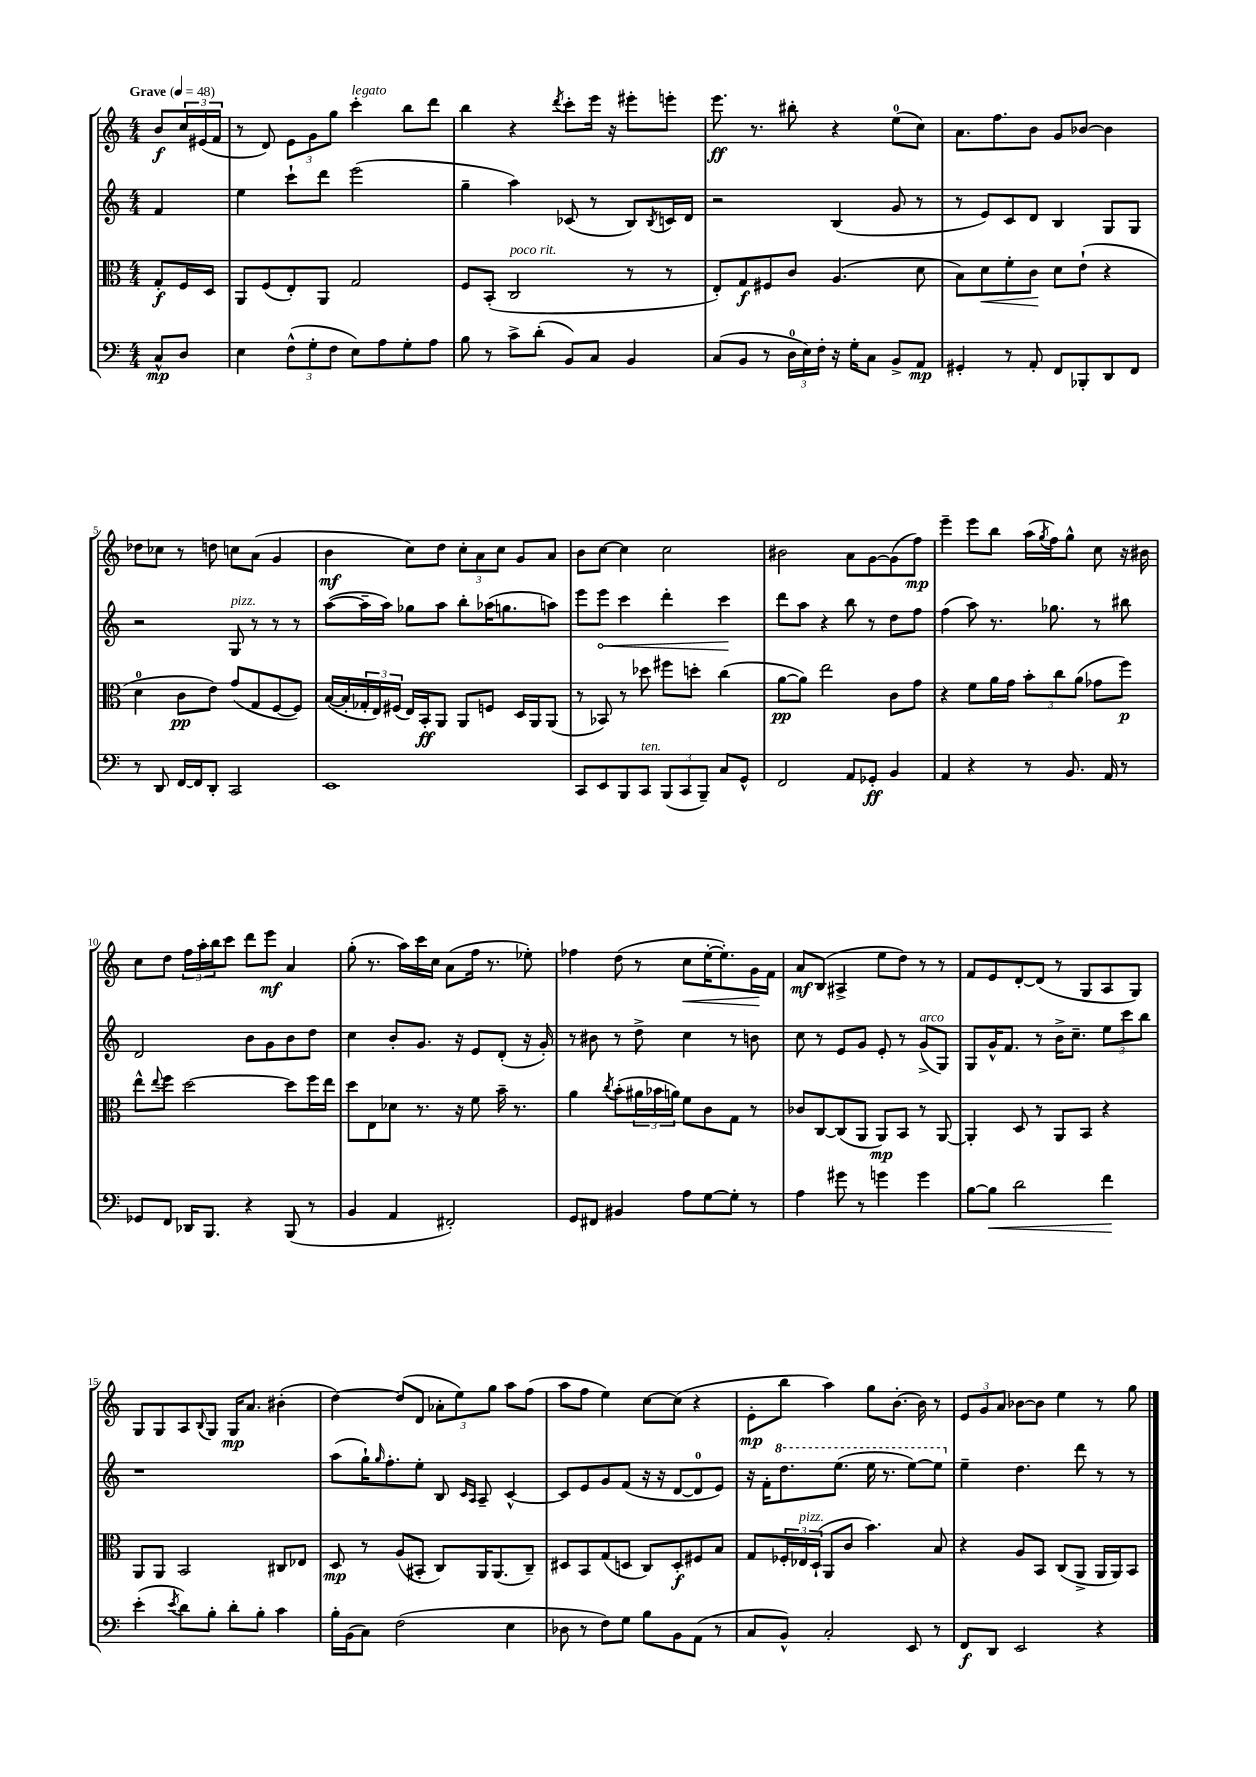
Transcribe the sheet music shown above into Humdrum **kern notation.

**kern	**dynam	**kern	**dynam	**kern	**dynam	**kern	**dynam
*part4	*part4	*part3	*part3	*part2	*part2	*part1	*part1
*staff4	*staff4	*staff3	*staff3	*staff2	*staff2	*staff1	*staff1
*clefF4	*	*clefC3	*	*clefG2	*	*clefG2	*
*k[]	*	*k[]	*	*k[]	*	*k[]	*
*M4/4	*	*M4/4	*	*M4/4	*	*M4/4	*
*MM48	*	*MM48	*	*MM48	*	*MM48	*
=	=	=	=	=	=	=	=
!	!	!	!	!	!	!LO:TX:a:B:t=Grave	!
8C^^/L	mp	8G'/L	f	4f/	.	8b/L	f
8D/J	.	16F/L	.	.	.	24cc/L	.
.	.	.	.	.	.	(24e#X/	.
.	.	16D/JJ	.	.	.	.	.
.	.	.	.	.	.	24f/JJ	.
=1	=1	=1	=1	=1	=1	=1	=1
4E\	.	8AA/L	.	4ee\	.	8r	.
.	.	(8F/	.	.	.	8d/)	.
(12F^^\L	.	8E'/)	.	8ccc`\L	.	12e\L	.
12G'\	.	.	.	.	.	12g\	.
.	.	8AA/J	.	8ddd\J	.	.	.
12F\J	.	.	.	.	.	12gg\J	.
!	!	!	!	!	!	!LO:TX:a:i:t=legato	!
8E\L)	.	2G/	.	(2eee\	.	4ccc'\	.
8A\	.	.	.	.	.	.	.
8G'\	.	.	.	.	.	8bb\L	.
8A\J	.	.	.	.	.	8ddd\J	.
=2	=2	=2	=2	=2	=2	=2	=2
8B\	.	8F/L	.	4gg~\	.	4bb\	.
8r	.	(8BB'/J	.	.	.	.	.
!	!	!LO:TX:a:i:t=poco rit.	!	!	!	!	!
8c^\L	.	2C/	.	4aa\)	.	4r	.
(8d'\J	.	.	.	.	.	.	.
.	.	.	.	.	.	8qddd/	.
8BB/L)	.	.	.	(8c-X/	.	8ccc'\L	.
8C/J	.	.	.	8r	.	16eee\Jk	.
.	.	.	.	.	.	16r	.
4BB/	.	8r	.	8B/L)	.	8eee#X'\L	.
.	.	.	.	8qB/	.	.	.
.	.	8r	.	16cn/L	.	8eeen'\J	.
.	.	.	.	16d/JJ	.	.	.
=3	=3	=3	=3	=3	=3	=3	=3
(8C/L	.	8E'/L)	.	2r	.	8.eee\	ff
8BB/J	.	8G/	f	.	.	.	.
.	.	.	.	.	.	8.r	.
8r	.	8F#X/	.	.	.	.	.
24D\LL	.	8c/J	.	.	.	8bb#X'\	.
24E\)	.	.	.	.	.	.	.
24F'\JJ	.	.	.	.	.	.	.
16r	.	(4.A/	.	(4B/	.	4r	.
16G'\KL	.	.	.	.	.	.	.
8C\J	.	.	.	.	.	.	.
8BB^/L	.	.	.	8g/	.	(8ee\L	.
8AA/J	mp	8d\	.	8r	.	8cc\J)	.
=4	=4	=4	=4	=4	=4	=4	=4
4GG#X'/	.	8B\L)	.	8r	.	8.a\L	.
!	!	!	!LO:HP:b	!	!	!	!
.	.	8d\	<	8e/L)	.	.	.
.	.	.	.	.	.	8.ff\	.
8r	.	8f'\	.	8c/	.	.	.
8AA'/	.	8c\J	.	8d/J	.	8b\J	.
8FF/L	.	8d\L	[	4B/	.	8g/L	.
8BBB-X'/	.	(8e`\J	.	.	.	[8b-X/J	.
8DD/	.	4r	.	8G/L	.	4b-\]	.
8FF/J	.	.	.	8G/J	.	.	.
!!LO:LB:g=z
=5	=5	=5	=5	=5	=5	=5	=5
8r	.	4d\	.	2r	.	8dd-X\L	.
8DD/	.	.	.	.	.	8cc-X\J	.
[16FF/LL	.	8c\L	pp	.	.	8r	.
16FF/J]	.	.	.	.	.	.	.
8DD'/J	.	8e\J)	.	.	.	8ddn\	.
!	!	!	!	!LO:TX:a:i:t=pizz.	!	!	!
2CC/	.	(8g/L	.	8G/	.	8ccn\L	.
.	.	8G/	.	8r	.	(8a\J	.
.	.	[8F/	.	8r	.	4g/	.
.	.	8F/J])	.	8r	.	.	.
=6	=6	=6	=6	=6	=6	=6	=6
1EE	.	([16B/LL	.	([8aa\L	.	4b\	mf
.	.	16B'/]	.	.	.	.	.
.	.	24G-X'/	.	16aa~\L]	.	.	.
.	.	24E/)	.	.	.	.	.
.	.	.	.	16aa\JJ)	.	.	.
.	.	(24F#X/JJ	.	.	.	.	.
.	.	16E/LL)	.	8gg-X\L	.	8cc\L)	.
.	.	16BB'/J	ff	.	.	.	.
.	.	8AA/J	.	8aa\J	.	8dd\J	.
.	.	8AA/L	.	8bb'\L	.	12cc'\L	.
.	.	.	.	.	.	12a\	.
.	.	8Fn/J	.	(16aa-X\K	.	.	.
.	.	.	.	.	.	12cc\J	.
.	.	.	.	8.ggn\	.	.	.
.	.	16D/LL	.	.	.	8g/L	.
.	.	16AA/J	.	.	.	.	.
.	.	(8AA/J	.	8aan\J)	.	8a/J	.
=7	=7	=7	=7	=7	=7	=7	=7
8CC/L	.	8r	.	8eee\L	.	8b\L	.
!	!	!	!	!	!LO:HP:b	!	!
8EE/	.	8BB-X/)	.	8eee\J	<	[8cc\J	.
8BBB/	.	8r	.	4ccc\	.	4cc\]	.
!LO:TX:a:i:t=ten.	!	!	!	!	!	!	!
8CC/J	.	8dd-X\	.	.	.	.	.
(12BBB/L	.	8ff#X\L	.	4ddd'\	.	2cc\	.
12CC/	.	.	.	.	.	.	.
.	.	8ddn'\J	.	.	.	.	.
12BBB~/J)	.	.	.	.	.	.	.
8C/L	.	(4cc\	.	4ccc\	.	.	.
8GG^^/J	.	.	.	.	.	.	.
.	.	.	.	.	[	.	.
=8	=8	=8	=8	=8	=8	=8	=8
2FF/	.	[8a\L	pp	8ddd\L	.	2b#X\	.
.	.	8a\J])	.	8aa\J	.	.	.
.	.	2ee\	.	4r	.	.	.
8AA/L	.	.	.	8bb\	.	8a\L	.
8GG-X'/J	ff	.	.	8r	.	[8g\	.
4BB/	.	8c\L	.	8dd\L	.	(8g\]	.
.	.	8g\J	.	8ff\J	.	8ff\J)	mp
=9	=9	=9	=9	=9	=9	=9	=9
4AA/	.	4r	.	(4ff\	.	4eee~\	.
4r	.	8f\L	.	8aa\)	.	8eee\L	.
.	.	16a\L	.	8.r	.	8bb\J	.
.	.	16g\JJ	.	.	.	.	.
8r	.	12b'\L	.	.	.	(16aa\LL	.
.	.	.	.	.	.	8qgg/	.
.	.	.	.	8.gg-X\	.	16ff\J)	.
.	.	12cc\	.	.	.	.	.
8.BB/	.	.	.	.	.	8gg^^\J	.
.	.	(12a\J	.	.	.	.	.
.	.	8g-X\L	.	8r	.	8cc\	.
16AA/	.	.	.	.	.	.	.
8r	.	8ff\J)	p	8bb#X\	.	16r	.
.	.	.	.	.	.	16b#X\	.
!!LO:LB:g=z
=10	=10	=10	=10	=10	=10	=10	=10
8GG-X/L	.	8ee^^\L	.	2d/	.	8cc\L	.
.	.	8qqee/	.	.	.	.	.
8FF/J	.	8ff\J	.	.	.	8dd\J	.
16DD-X/KL	.	[2dd\	.	.	.	24ff\LL	.
.	.	.	.	.	.	24aa'\	.
8.BBB/J	.	.	.	.	.	.	.
.	.	.	.	.	.	24bb\J	.
.	.	.	.	.	.	8ccc\J	.
4r	.	.	.	8b\L	.	8ddd\L	.
.	.	.	.	8g\	.	8eee\J	mf
(8BBB/	.	8dd\L]	.	8b\	.	4a/	.
8r	.	16ff\L	.	8dd\J	.	.	.
.	.	16ee\JJ	.	.	.	.	.
=11	=11	=11	=11	=11	=11	=11	=11
4BB/	.	8dd\L	.	4cc\	.	(8gg'\	.
.	.	8E\	.	.	.	8.r	.
4AA/	.	8d-X\J	.	8b'/L	.	.	.
.	.	.	.	.	.	16aa\LL)	.
.	.	8.r	.	8.g/J	.	16ccc\	.
.	.	.	.	.	.	16cc\JJ	.
2FF#X'/)	.	.	.	.	.	(8a\L	.
.	.	16r	.	16r	.	.	.
.	.	8f\	.	8e/L	.	16ff\Jk	.
.	.	.	.	.	.	8.r	.
.	.	16b~\	.	(8d'/J	.	.	.
.	.	8.r	.	.	.	.	.
.	.	.	.	16r	.	8ee-X'\)	.
.	.	.	.	16g'/)	.	.	.
=12	=12	=12	=12	=12	=12	=12	=12
8GG/L	.	4a\	.	8r	.	4ff-X\	.
8FF#X/J	.	.	.	8b#X\	.	.	.
.	.	8qcc/	.	.	.	.	.
4BB#X/	.	(8b'\L	.	8r	.	(8dd\	.
.	.	24a#X\L	.	8dd^\	.	8r	.
.	.	24b-X\	.	.	.	.	.
.	.	24an\JJ)	.	.	.	.	.
!	!	!	!	!	!	!	!LO:HP:b
8A\L	.	8f\L	.	4cc\	.	8cc\L	<
[8G\	.	8c\	.	.	.	[16ee'\K	.
.	.	.	.	.	.	8.ee'\])	.
8G'\J]	.	8G\J	.	8r	.	.	.
8r	.	8r	.	8bn\	.	16g\L	.
.	.	.	.	.	.	16f\JJ	[
=13	=13	=13	=13	=13	=13	=13	=13
4A\	.	8c-X/L	.	8cc\	.	8a/L	mf
.	.	[8C/	.	8r	.	(8B/J	.
8g#X\	.	(8C/]	.	8e/L	.	4A#X^/	.
8r	.	8AA/J	.	8g/J	.	.	.
4gn\	.	8AA/L)	mp	8e'/	.	8ee\L	.
.	.	8BB/J	.	8r	.	8dd\J)	.
!	!	!	!	!LO:TX:a:i:t=arco	!	!	!
4g\	.	8r	.	(8g^/L	.	8r	.
.	.	[8AA/	.	8G/J)	.	8r	.
=14	=14	=14	=14	=14	=14	=14	=14
[8B\L	.	4AA'/]	.	8G/L	.	8f/L	.
!	!LO:HP:b	!	!	!	!	!	!
8B\J]	<	.	.	16g^^/K	.	8e/	.
.	.	.	.	8.f/J	.	.	.
2d\	.	8D/	.	.	.	[8d'/	.
.	.	8r	.	8r	.	(8d/J]	.
.	.	8AA/L	.	16b^\KL	.	8r	.
.	.	.	.	8.cc~\J	.	.	.
.	.	8BB/J	.	.	.	8G/L	.
4f\	.	4r	.	12ee\L	.	8A/	.
.	.	.	.	12ccc\	.	.	.
.	.	.	.	.	.	8G/J)	.
.	.	.	.	12bb\J	.	.	.
.	[	.	.	.	.	.	.
!!LO:LB:g=z
=15	=15	=15	=15	=15	=15	=15	=15
(4e'\	.	8AA/L	.	1r	.	8G/L	.
.	.	8AA/J	.	.	.	8G/	.
8qe/	.	.	.	.	.	.	.
8d\L)	.	2BB/	.	.	.	8A/	.
.	.	.	.	.	.	8qqB/	.
8B'\J	.	.	.	.	.	8G/J	.
8d'\L	.	.	.	.	.	16G/KL	mp
.	.	.	.	.	.	8.a/J	.
8B'\J	.	.	.	.	.	.	.
4c\	.	8C#X/L	.	.	.	(4b#X'\	.
.	.	8E-X/J	.	.	.	.	.
=16	=16	=16	=16	=16	=16	=16	=16
16B'\LL	.	8D/	mp	(8aa\L	.	[4dd\)	.
(16BB\J	.	.	.	.	.	.	.
8C\J)	.	8r	.	16gg`\K)	.	.	.
.	.	.	.	16qqgg/	.	.	.
.	.	.	.	8.ff'\	.	.	.
(2F\	.	(8A/L	.	.	.	(8dd/L]	.
.	.	8BB#X'/J	.	8ee'\J	.	8d/J	.
.	.	8C/L)	.	8B/	.	12a-X'\L	.
.	.	.	.	.	.	12ee\)	.
.	.	.	.	16qqc/LL	.	.	.
.	.	.	.	16qqA/JJ	.	.	.
.	.	16AA/K	.	8A~/	.	.	.
.	.	.	.	.	.	12gg\J	.
.	.	(8.AA/	.	.	.	.	.
4E\	.	.	.	[4c^^/	.	8aa\L	.
.	.	8C~/J)	.	.	.	(8ff\J	.
=17	=17	=17	=17	=17	=17	=17	=17
8D-X\	.	8D#X/L	.	8c/L]	.	8aa\L	.
8r	.	8BB/	.	8e/	.	8ff\J	.
8F\L)	.	(8G/	.	8g/	.	4ee\)	.
8G\J	.	8Dn/J	.	(8f/J	.	.	.
8B\L	.	8C/L)	.	16r	.	[8cc\L	.
.	.	.	.	16r	.	.	.
8BB\	.	8D'/	f	[8d/L	.	(8cc\J]	.
(8AA\J	.	8F#X/	.	8d/]	.	4r	.
8r	.	8B/J	.	8e/J)	.	.	.
=18	=18	=18	=18	=18	=18	=18	=18
8C/L	.	8G/L	.	16r	.	8e'\L	mp
.	.	.	.	16f'\KL	.	.	.
*	*	*	*	*8va	*	*	*
8BB^^/J)	.	24F-X'/L	.	8.ddd\	.	8bb\J	.
!	!	!LO:TX:a:i:t=pizz.	!	!	!	!	!
.	.	24E-X/	.	.	.	.	.
.	.	(24D`/JJ	.	.	.	.	.
2C'/	.	8AA/L	.	.	.	4aa\)	.
.	.	.	.	(8.eee\J	.	.	.
.	.	8c/J	.	.	.	.	.
.	.	4.b\)	.	16eee\	.	8gg\L	.
.	.	.	.	8.r	.	.	.
.	.	.	.	.	.	[8.b'\J	.
8EE/	.	.	.	[8eee\L)	.	.	.
.	.	.	.	.	.	16b\]	.
8r	.	8B/	.	8eee\J]	.	8r	.
=19	=19	=19	=19	=19	=19	=19	=19
*	*	*	*	*X8va	*	*	*
8FF/L	f	4r	.	4ee~\	.	12e/L	.
.	.	.	.	.	.	12g/	.
8DD/J	.	.	.	.	.	.	.
.	.	.	.	.	.	12a/J	.
2EE/	.	8A/L	.	4.dd\	.	[8b-X\L	.
.	.	8BB/J	.	.	.	8b-\J]	.
.	.	(8C/L	.	.	.	4ee\	.
.	.	8AA^/J	.	8ddd\	.	.	.
4r	.	16AA/LL	.	8r	.	8r	.
.	.	16AA/J)	.	.	.	.	.
.	.	8BB/J	.	8r	.	8gg\	.
==	==	==	==	==	==	==	==
*-	*-	*-	*-	*-	*-	*-	*-
